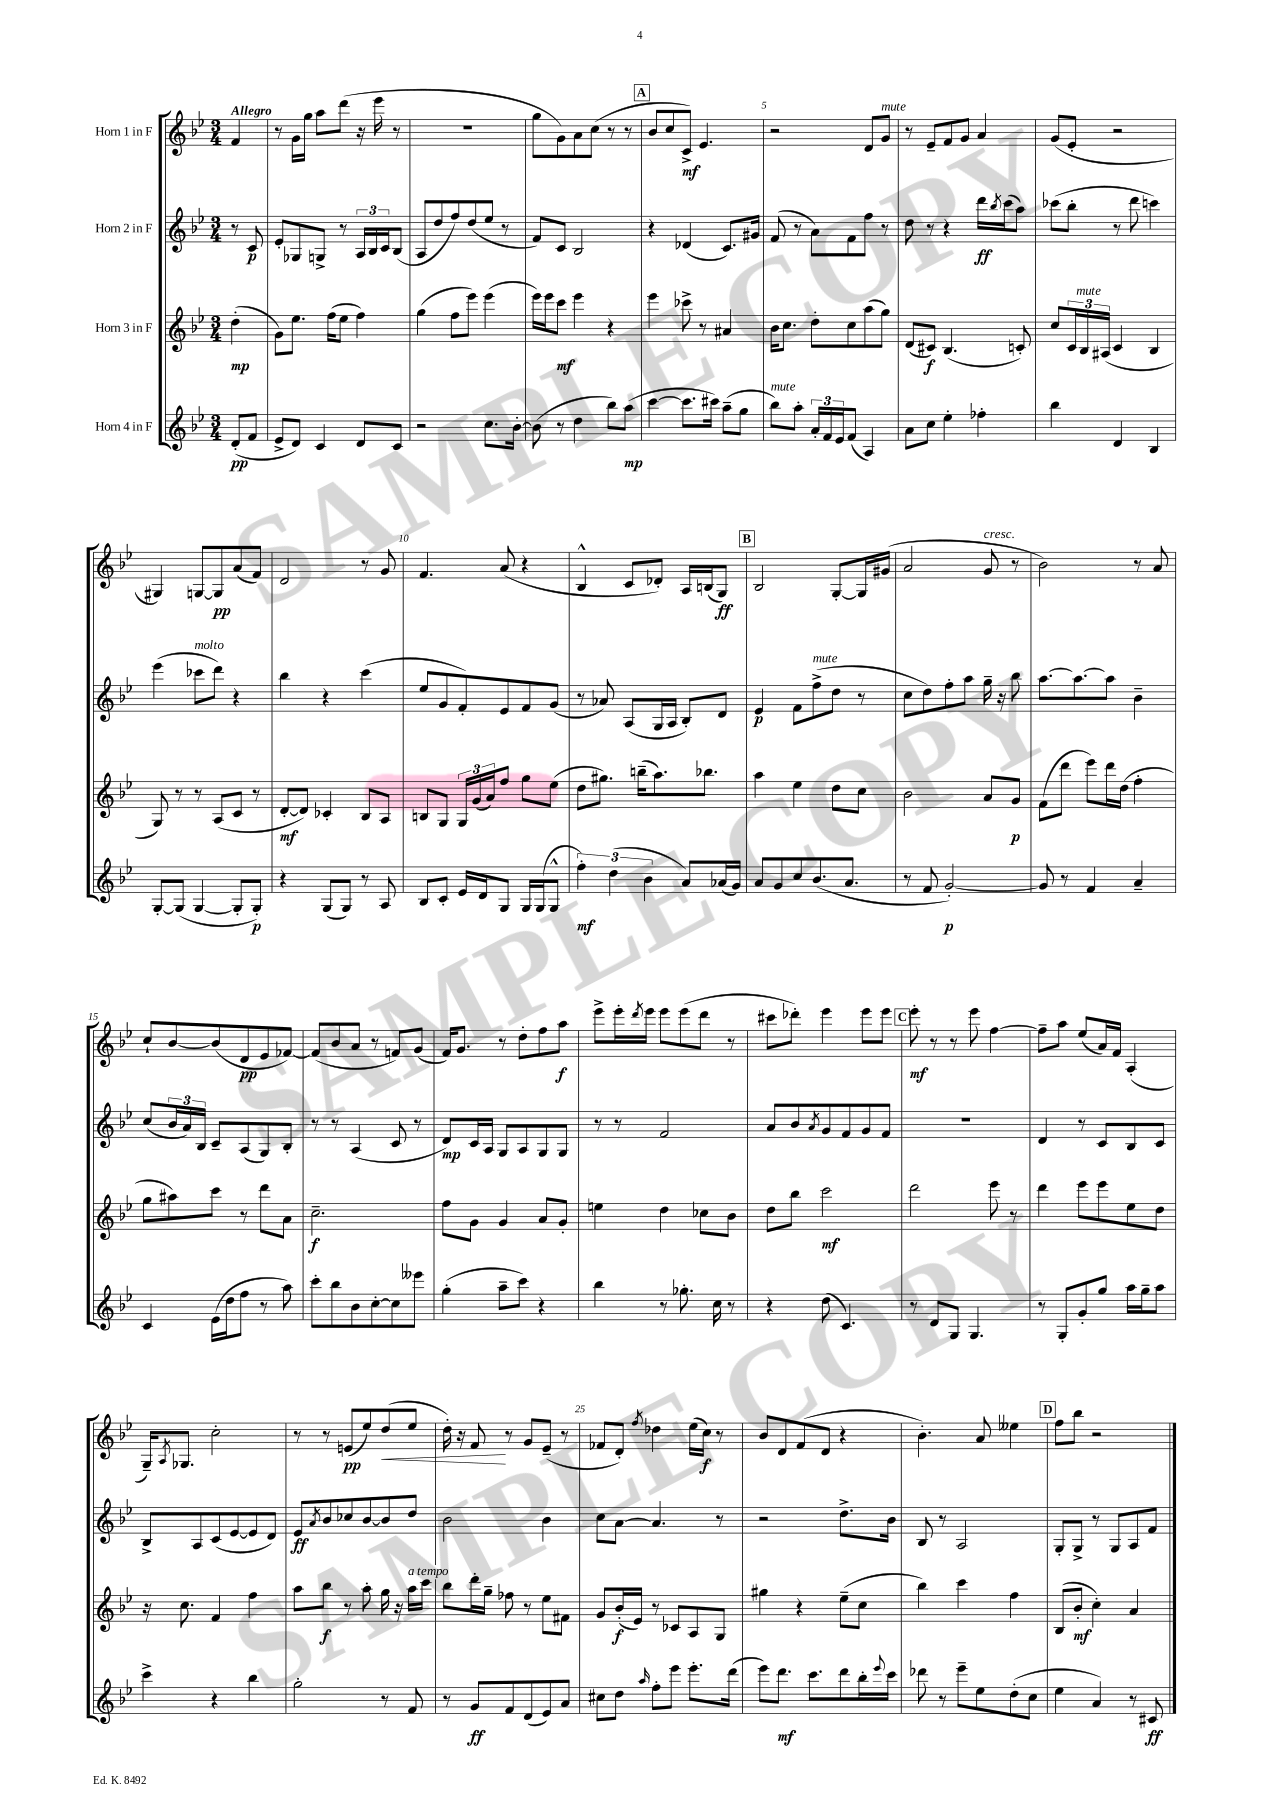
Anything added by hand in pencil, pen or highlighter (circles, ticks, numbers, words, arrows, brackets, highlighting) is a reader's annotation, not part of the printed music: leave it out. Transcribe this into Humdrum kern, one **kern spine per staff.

**kern	**kern	**kern	**kern
*staff4	*staff3	*staff2	*staff1
*clefG2	*clefG2	*clefG2	*clefG2
*k[b-e-]	*k[b-e-]	*k[b-e-]	*k[b-e-]
*M3/4	*M3/4	*M3/4	*M3/4
(8d'/L	(4dd'\	8r	4f/
8f/J	.	8c/	.
=	=	=	=
8e-^/L	8g\L)	8e-'/L	8r
8d/J)	8.ee-\J	8G-/	16g\LL
.	.	.	16gg\JJ
4c/	.	8G^/J	8aa\L
.	(16ff\LK	.	.
.	8ee-\J	8r	(8ddd\J
8d/L	4ff\)	24A/LL	16r
.	.	24B-/	.
.	.	.	16eee-\
.	.	24c/J	.
8c/J	.	(8B-/J	8r
=	=	=	=
2r	(4gg\	8A/L	2.r
.	.	8dd/	.
.	8ff\L	8ff/)	.
.	8eee-\J)	(8dd/	.
8.cc\L	(4eee-\	8ee-/J	.
.	.	8r	.
[16b-'\Jk	.	.	.
=	=	=	=
(8b-\]	16eee-\LL)	8f/L)	8gg\L
.	16eee-\J	.	.
8r	8ccc\J	8c/J	8g\)
4dd\	4eee-\	2B-/	8a\
.	.	.	(8cc\J
8bb-\L)	4r	.	8r
(8aa\J	.	.	8r
=	=	=	=
[4ccc\	4eee-\	4r	8b-/L
.	.	.	8cc/
8.ccc\]L	8ccc-^\	(4d-/	8c^/J)
.	8r	.	4.e-/
16ccc#\Jk)	.	.	.
(8aa~\L	4a#/	8.c/L)	.
8gg\J	.	.	.
.	.	16g#/Jk	.
=	=	=	=
8bb-\L)	16b-\LK	(8f/	2r
.	8.cc\J	.	.
8aa'\J	.	8r	.
24a'/LL	8dd'\L	8a\L)	.
24f/	.	.	.
24e-/J	.	.	.
(8f/J	8cc\	8f\	.
4A/)	(8aa\	8ff\J	8d/L
.	8gg\J)	8r	8g/J
=	=	=	=
8a\L	(8d/L	8dd\	8r
8cc\J	8c#/J)	8r	8e-~/L
4ee-'\	(4.B-/	4r	8f/
.	.	.	8g/J
4ff-'\	.	16ddd\LL	4a/
.	.	8qbb-/	.
.	.	(16ccc\J	.
.	8c'/)	8aa\J)	.
=	=	=	=
4bb-\	8cc/L	(8ccc-\L	(8g/L
.	24c/L	8bb-'\J	8e-'/J
.	24B-/	.	.
.	(24A#/JJ	.	.
4d/	4c/	8r	2r
.	.	8ddd\	.
4B-/	4B-/	4ccc\)	.
=	=	=	=
[8G'/L	8G/)	(4eee-\	4G#/)
(8G/]J	8r	.	.
[4G/	8r	8ccc-\L	[8G/L
.	(8A/L	8ddd\J)	8G/]
8G'/]L	8c/J	4r	(8a/
8G'/J)	8r	.	8f/J)
=	=	=	=
4r	[8d'/L	4bb-\	2d/
.	8d/]J)	.	.
(8G/L	4c-'/	4r	.
8G/J)	.	.	.
8r	8B-/L	(4ccc\	8r
8A/	8A/J	.	8g/
=	=	=	=
8B-/L	8B/L	8ee-/L	4.f/
8c'/J	8G/J	8g/	.
16e-/LL	24G/LL	8f'/)	.
.	(24g/	.	.
16d/J	.	.	.
.	24a/J)	.	.
8G/J	8ff/J	8e-/	(8a/
16G/LL	8gg\L	8f/	4r
(16G/J	.	.	.
8G^^/J	(8ee-\J	(8g/J	.
=	=	=	=
6ff'\)	8dd\L	8r	4B-^^/
.	8.gg#\J)	8a-/)	.
(6dd\	.	.	.
.	.	(8A/L	8c/L
.	(16bb~\LK	.	.
6b-\	.	.	.
.	8.aa\)	16G/L	8d-'/J)
.	.	16A/JJ	.
8a/L)	.	8B-'/L)	16A/LL
.	8.bb-\J	.	(16B/J
(16a-/L	.	8d/J	8G/J)
16g/JJ)	.	.	.
=	=	=	=
8a/L	4aa\	4e-/	2B-/
8g/	.	.	.
8cc/	4ee-\	8f\L	.
(8.b-/	.	(8ff^\	.
.	8dd\L	8dd\J	[8G'/L
8.a/J	.	.	.
.	8cc\J	8r	16G/]L
.	.	.	(16g#/JJ
=	=	=	=
8r	2b-\	8cc\L	2a/
8f/	.	8dd\)	.
[2g'/)	.	8ff'\	.
.	.	8aa\J	.
.	8a/L	16gg~\	8g/
.	.	16r	.
.	8g/J	8bb-\	8r
=	=	=	=
8g/]	(8f\L	[8.aa\L	2b-\)
8r	8ddd\J	.	.
.	.	8.aa\_	.
4f/	8eee-\L)	.	.
.	16ddd\L	8aa\]J	.
.	(16dd\JJ	.	.
4a~/	4ff'\	4b-~\	8r
.	.	.	8a/
=	=	=	=
4c/	8gg\L	(8cc/L	8cc`/L
.	8aa#\)	24b-/L	[8b-/
.	.	24a/)	.
.	.	24B-/JJ	.
(16e-\LL	8ccc\J	8c~/L	(8b-/]
16dd\J	.	.	.
8ff\J	8r	(8A/	8d/
8r	8ddd\L	8G/)	8e-/
8aa\)	8a\J	8B-'/J	[8f-/J)
=	=	=	=
8ccc'\L	2.cc~\	8r	(8f-/]L
8bb-\	.	8r	8b-/
8b-\	.	(4A/	8a/J
[8cc'\	.	.	8r
8cc\]	.	8c/	8f/L)
8eee--\J	.	8r	(8g/J
=	=	=	=
(4gg'\	8ff\L	8d/L)	16f/LK)
.	.	.	8.g/J
.	8g\J	16c/L	.
.	.	16A/JJ	.
8aa~\L	4g/	8G/L	8r
8ccc\J)	.	8A/	8dd'\L
4r	8a/L	8G/	8ff\
.	8g'/J	8G/J	8aa\J
=	=	=	=
4bb-\	4ee\	8r	8eee-^\L
.	.	8r	16eee-'\L
.	.	.	8qddd/
.	.	.	16eee-\JJ
8r	4dd\	2f/	8eee-\L
8.gg-'\	.	.	(8eee-\
.	8cc-\L	.	8ddd\J
16cc\	.	.	.
8r	8b-\J	.	8r
=	=	=	=
4r	8dd\L	8a/L	8ccc#\L
.	8bb-\J	8b-/	8ddd-'\J)
.	.	8qa/	.
(8dd\	2ccc\	8g/	4eee-\
4.c/)	.	8f/	.
.	.	8g/	8eee-\L
.	.	8f/J	8eee-\J
=	=	=	=
8r	2ddd\	2.r	8eee-'\
8d/L	.	.	8r
8G/J	.	.	8r
4.G/	.	.	8eee-\
.	8eee-\	.	[4ff\
.	8r	.	.
=	=	=	=
8r	4ddd\	4d/	8ff~\]L
8G'/L	.	.	8aa\J
8g'/	8eee-\L	8r	(8ee-/L
8gg/J	8eee-\	8c/L	16a/L)
.	.	.	16f/JJ
16aa\LL	8ee-\	8B-/	(4A'/
16gg~\J	.	.	.
8aa\J	8dd\J	8c/J	.
=	=	=	=
4ccc^\	16r	8B-^/L	16G~/LK)
.	.	.	8qA/
.	8.cc\	.	8.G-/J
.	.	8A/	.
4r	4f/	(8c/	2cc'\
.	.	[8e-/	.
4bb-\	4ff\	8e-/]	.
.	.	8d/J)	.
=	=	=	=
2gg'\	8aa\L	8e-/L	8r
.	.	8qa/	.
.	8bb-\J	8b-/	8r
.	8r	8cc-/	(8e/L
.	8aa'\	[8b-/	8ee-/)
8r	16gg\	8b-/]	(8dd/
.	16r	.	.
8f/	16aa\LL	8dd/J	8ee-/J
.	16ccc\JJ	.	.
=	=	=	=
8r	8bb-\L	2b-\	16dd'\)
.	.	.	16r
8g/L	16ddd'\L	.	8f/
.	16gg~\JJ	.	.
8f/	8ff-\	.	8r
(8d/	8r	.	8g/L
8e-/)	8ee-\L	4b-\	(8e-~/J
8a/J	8f#\J	.	8r
=	=	=	=
8cc#\L	8g/L	8cc\L	8f-/L
8dd\J	(16b-'/L	[8a\J	8d'/J)
.	16e-/JJ)	.	.
16qqaa/	.	.	8qff/
8ff'\L	8r	4.a/]	4dd-\
8eee-\J	8c-/L	.	.
8.eee-'\L	8A/	.	(16ee-\LL
.	.	.	16cc\JJ)
.	8G/J	8r	8r
(16ddd\Jk	.	.	.
=	=	=	=
8eee-\L)	4gg#\	2r	8b-/L
8.ddd\J	.	.	8d/
.	4r	.	(8f/
8.ccc\L	.	.	.
.	.	.	8d/J
8ddd\	(8ee-~\L	8.dd^\L	4r
16bb-'\L	8cc\J	.	.
8qqeee-/	.	.	.
16ccc\JJ	.	16b-\Jk	.
=	=	=	=
8ddd-\	4bb-\)	8B-/	4.b-'\)
8r	.	8r	.
8eee-~\L	4ccc\	2A/	.
8ee-\	.	.	8a/
(8dd'\	4ff\	.	4ee--\
8cc\J	.	.	.
=	=	=	=
4ee-\	(8B-/L	8G'/L	8ff\L
.	8b-'/J	8G^/J	8bb-\J
4a/)	4cc'\)	8r	2r
.	.	8G/L	.
8r	4a/	8A/	.
8c#/	.	8f/J	.
==	==	==	==
*-	*-	*-	*-
